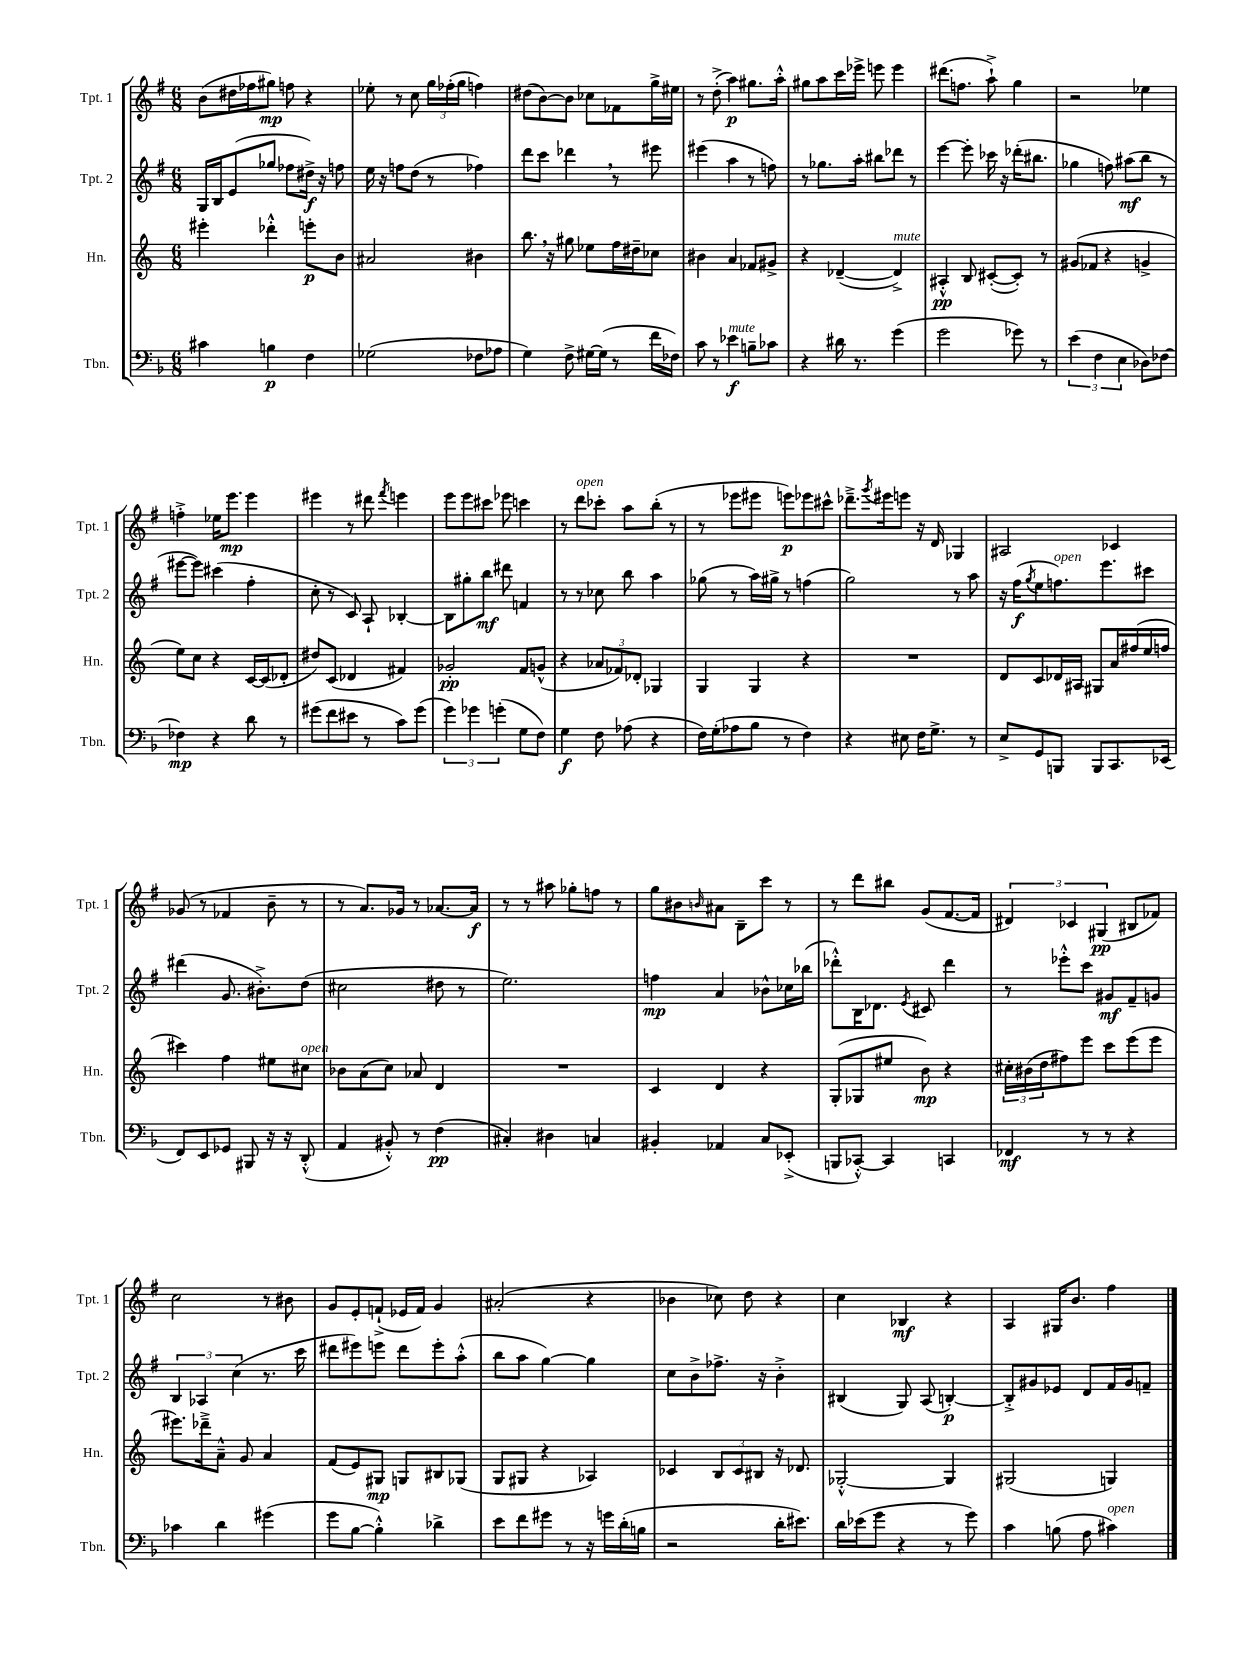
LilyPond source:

<<
\new StaffGroup <<
\new Staff = "s0" \with { instrumentName = "Tpt. 1" shortInstrumentName = "Tpt. 1" } {
    \clef treble \key g \major \numericTimeSignature \time 6/8
    b'8( dis''16 fes''16 gis''8\mp) f''8 r4 |
    ees''8-. r8 c''8 \tuplet 3/2 { g''16 fes''16-.( g''16 } f''4) |
    dis''8( b'8~) b'8 ces''8 fes'8 g''16-> eis''16 |
    r8 d''8-.->( a''4\p) gis''8. a''16-.-^ |
    gis''8 a''8 c'''16 ees'''16-> e'''8 e'''4 |
    dis'''8.( f''8. a''8-!->) g''4 |
    r2 ees''4 |
    f''4-.-> ees''16 e'''8.\mp e'''4 |
    eis'''4 r8 dis'''8 \acciaccatura { fis'''8 } e'''4 |
    e'''8 e'''8 cis'''8 ees'''8 c'''4 |
    r8 d'''8^\markup { \italic "open" } ces'''8-. a''8 b''8-.( r8 |
    r8 ees'''8 eis'''8 e'''8\p) ees'''8 cis'''8-^ |
    des'''8.---> \acciaccatura { g'''8 } eis'''16 e'''8 r16 d'16 ges4 |
    ais2 ces'4 |
    ges'8( r8 fes'4 b'8-- r8 |
    r8 a'8.) ges'16 r8 aes'8.~ aes'16\f |
    r8 r8 ais''8 ges''8-. f''8 r8 |
    g''8 bis'8 \grace { b'16 } ais'8 b8-- c'''8 r8 |
    r8 d'''8 bis''8 g'8( fis'8.~ fis'16 |
    \tuplet 3/2 { dis'4) ces'4 gis4\pp( } bis8 fes'8) |
    c''2 r8 bis'8 |
    g'8 e'8-. f'8-!->( ees'16 f'16) g'4 |
    ais'2-.( r4 |
    bes'4 ces''8) d''8 r4 |
    c''4 bes4\mf r4 |
    a4 gis16 b'8. fis''4 \bar "|." |
}
\new Staff = "s1" \with { instrumentName = "Tpt. 2" shortInstrumentName = "Tpt. 2" } {
    \clef treble \key g \major \numericTimeSignature \time 6/8
    g16 b16 e'8( ges''8 fes''8 dis''16->\f) r16 f''8 |
    e''16 r16 f''8 d''8( r8 fes''4) |
    d'''8 c'''8 des'''4 \breathe r8 eis'''8 |
    eis'''4( a''4 r8 f''8) |
    r8 ges''8. a''16-. bis''8 des'''8 r8 |
    e'''4~ e'''8-. ces'''16 r16 des'''16-.( bis''8. |
    ges''4 f''8) ais''8\mf( b''8 r8 |
    eis'''8~ eis'''8) cis'''4( fis''4-. |
    c''8-. r8 c'8) a8-! bes4~-. |
    bes8 gis''8-. b''8\mf dis'''8 f'4 |
    r8 r8 ces''8 b''8 a''4 |
    ges''8( r8 a''16) gis''16-> r8 f''4( |
    g''2) r8 a''8 |
    r16 fis''16\f( \acciaccatura { g''8 } e''8 f''8.^\markup { \italic "open" }) e'''8. cis'''8 |
    dis'''4( g'8. bis'8.-.->) d''8( |
    cis''2 dis''8 r8 |
    e''2.) |
    f''4\mp a'4 bes'8-^ ces''16 bes''16( |
    des'''8-.-^) b16 des'8. \acciaccatura { e'8 } cis'8 des'''4 |
    r8 ees'''8-.-^ c'''8 gis'8\mf fis'8-- g'8 |
    \tuplet 3/2 { b4 aes4 c''4( } r8. c'''16 |
    dis'''8 eis'''8) e'''8 dis'''8 e'''8-. a''8-.-^( |
    b''8 a''8 g''4~) g''4 |
    c''8 b'8-> fes''8.-> r16 b'4-.-> |
    bis4( g8) a8( b4~-.\p) |
    b8-.-> gis'8 ees'8 d'8 fis'16 gis'16 f'8-- \bar "|." |
}
\new Staff = "s2" \with { instrumentName = "Hn." shortInstrumentName = "Hn." } {
    \clef treble \key c \major \numericTimeSignature \time 6/8
    eis'''4-. des'''4-.-^ e'''8-.\p b'8 |
    ais'2 bis'4 |
    b''8. \breathe r16 gis''8 ees''8 f''16 dis''16-- ces''8 |
    bis'4 a'4 fes'8 gis'8-> |
    r4 des'4~--( des'4->^\markup { \italic "mute" }) |
    ais4-.-^\pp b8 cis'8~-.( cis'8-.) r8 |
    gis'8( fes'8 r4 g'4-> |
    e''8) c''8 r4 c'16~ c'16( des'8-. |
    dis''8) c'8( des'4 fis'4) |
    ges'2-.\pp f'8 g'8-^( |
    r4 \tuplet 3/2 { aes'8 fes'8) des'8-. } ges4 |
    g4 g4 r4 |
    R2. |
    d'8 c'8 des'16 ais16 gis8 a'16 fis''16( e''16 f''16 |
    cis'''4) f''4 eis''8 cis''8^\markup { \italic "open" } |
    bes'8 a'8( c''8) aes'8 d'4 |
    R2. |
    c'4 d'4 r4 |
    g8-.( ges8 eis''8 b'8\mp) r4 |
    \tuplet 3/2 { cis''16-. bis'16( d''16 } fis''8) e'''8 c'''8 e'''8( e'''8 |
    eis'''8.) des'''16---> a'8---^ g'8 a'4 |
    f'8( e'8) gis8\mp g8 bis8 ges8( |
    g8 gis8 r4 aes4) |
    ces'4 \tuplet 3/2 { b8 ces'8 bis8 } r16 des'8. |
    ges2~-.-^ ges4 |
    gis2( g4) \bar "|." |
}
\new Staff = "s3" \with { instrumentName = "Tbn." shortInstrumentName = "Tbn." } {
    \clef bass \key f \major \numericTimeSignature \time 6/8
    cis'4 b4\p f4 |
    ges2( fes8 aes8 |
    g4) f8-> gis16~ gis16( r8 f'16 fes16) |
    c'8 r8 ees'4\f^\markup { \italic "mute" } b8-- ces'8 |
    r4 dis'16 r8. g'4( |
    g'2 ges'8) r8 |
    \tuplet 3/2 { e'4( f4 e4 } des8) fes8~ |
    fes4\mp r4 d'8 r8 |
    gis'8( f'8 eis'8 r8 c'8) gis'8( |
    \tuplet 3/2 { g'4) ges'4 g'4-.( } g8 f8) |
    g4\f f8 aes8( r4 |
    f16) g16-.( aes8 bes8 r8 f4) |
    r4 eis8 f16 g8.-> r8 |
    e8-> g,8 b,,8 b,,8 c,8. ees,16( |
    f,8) e,8 ges,8 bis,,8 r16 r16 d,8-.-^( |
    a,4 bis,8-.-^) r8 f4\pp( |
    cis4-.) dis4 c4 |
    bis,4-. aes,4 c8 ees,8-.->( |
    b,,8 ces,8~-.-^) ces,4 c,4 |
    fes,4\mf r8 r8 r4 |
    ces'4 d'4 gis'4( |
    g'8 bes8~ bes4-.-^) des'4-> |
    e'8 f'8 gis'8 r8 r16 g'16 d'16-.( b16 |
    r2 d'16-. eis'8.) |
    d'16 ees'16( g'8 r4 r8 g'8) |
    c'4 b8( a8 cis'4^\markup { \italic "open" }) \bar "|." |
}
>>
>>
\layout { \context { \Score \remove "Bar_number_engraver" } }
